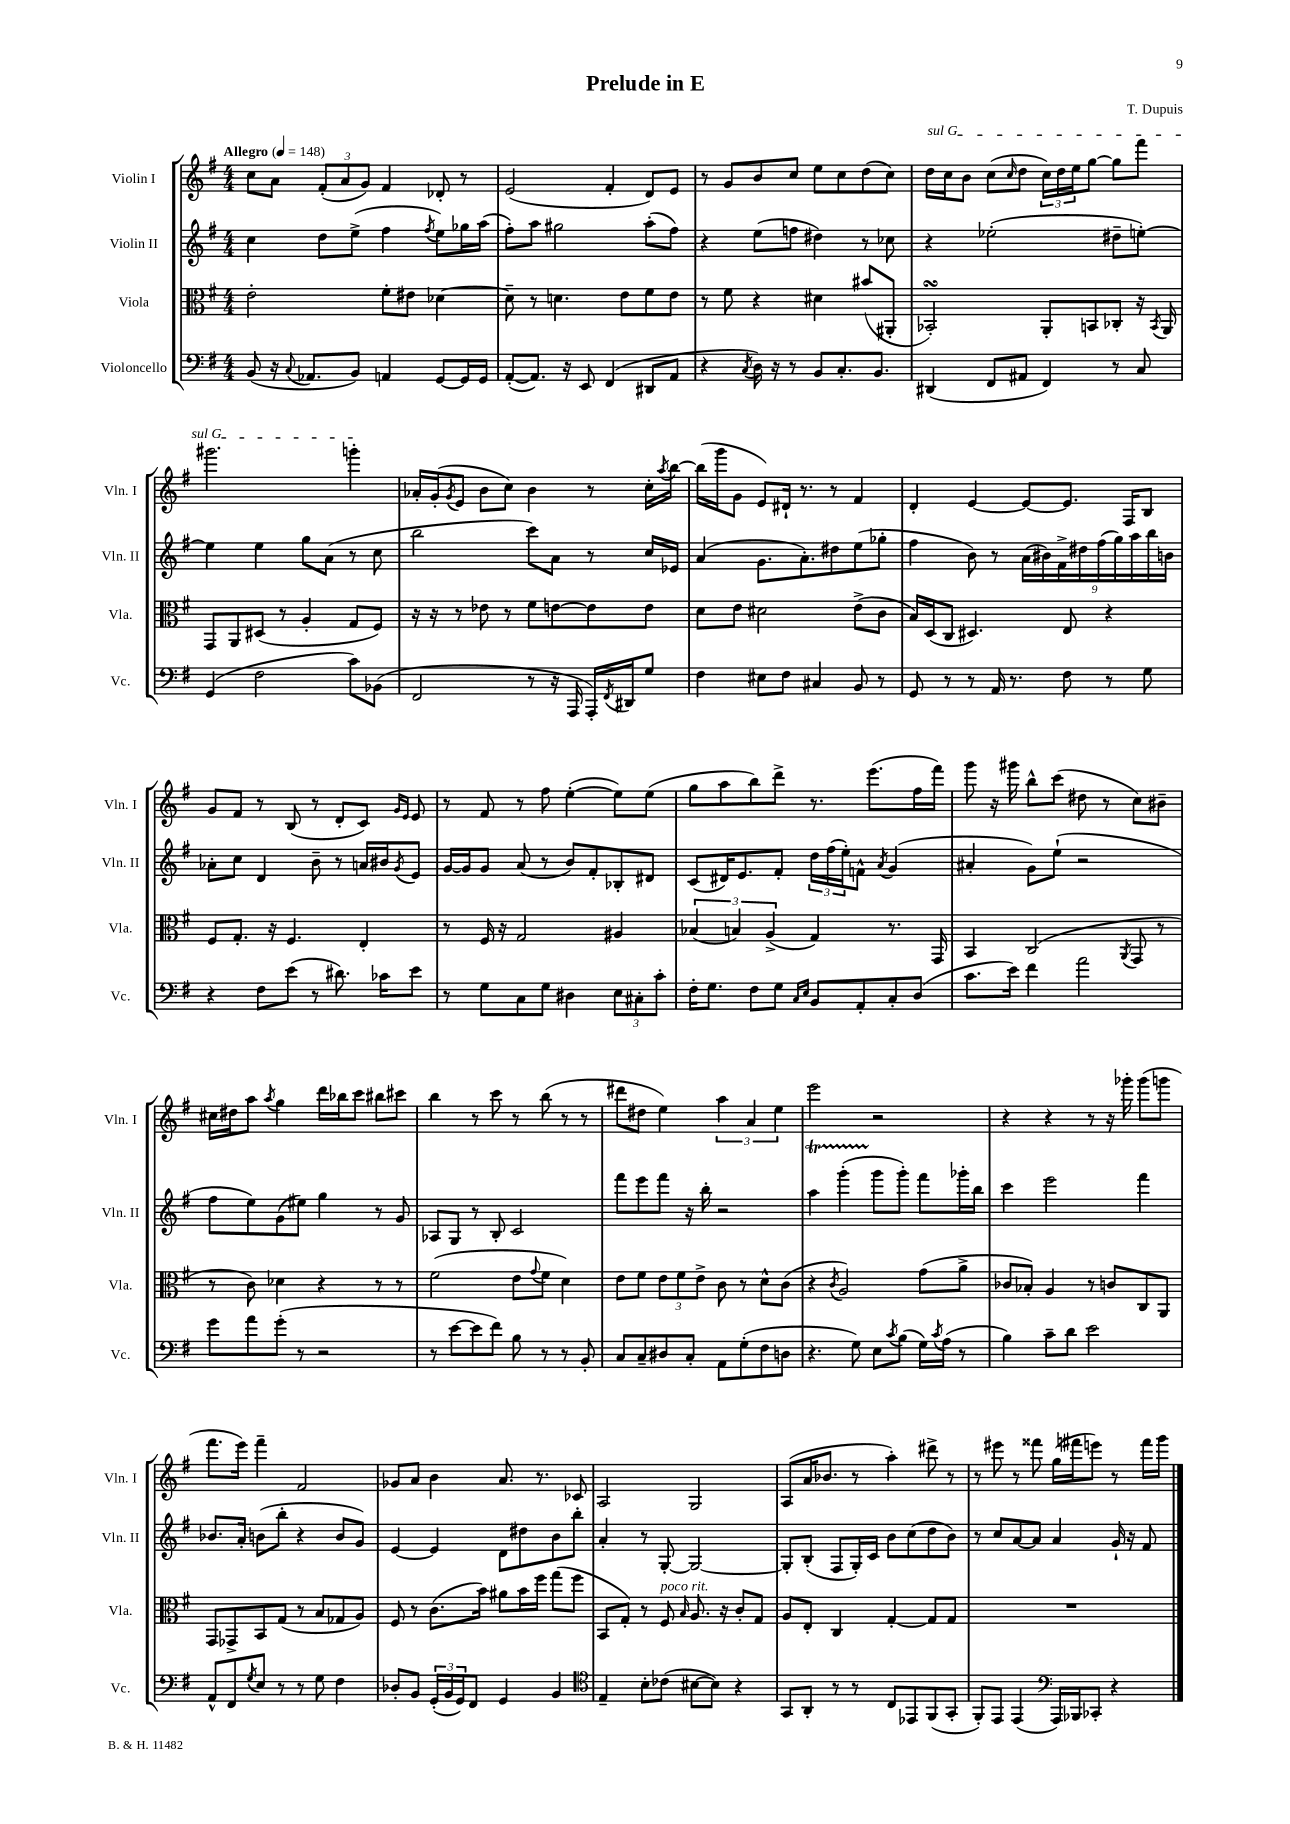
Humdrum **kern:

**kern	**kern	**kern	**kern
*part4	*part3	*part2	*part1
*staff4	*staff3	*staff2	*staff1
*I"Violoncello	*I"Viola	*I"Violin II	*I"Violin I
*I'Vc.	*I'Vla.	*I'Vln. II	*I'Vln. I
*clefF4	*clefC3	*clefG2	*clefG2
*k[f#]	*k[f#]	*k[f#]	*k[f#]
*M4/4	*M4/4	*M4/4	*M4/4
*MM148	*MM148	*MM148	*MM148
=1	=1	=1	=1
!	!	!	!LO:TX:a:B:t=Allegro
(8BB/	2e'\	4cc\	8cc\L
16r	.	.	8a\J
8qqC/	.	.	.
8.AA-X/L	.	.	.
.	.	8dd\L	(12f#'/L
.	.	.	12a/
8BB/J)	.	(8ee^\J	.
.	.	.	12g/J)
4AAn/	8f#'\L	4ff#\	4f#/
.	8e#X\J	.	.
.	.	8qff#/	.
[8GG/L	[4d-X\	8ee\L)	8d-X'/
16GG/L]	.	16gg-X\L	8r
16GG/JJ	.	(16aa\JJ	.
=2	=2	=2	=2
([8AA'/L	8d-~\]	8ff#'\L)	(2e/
8.AA/J])	8r	8aa\J	.
.	4.dn\	2gg#X\	.
16r	.	.	.
8EE/	.	.	.
(4FF#/	.	.	4f#'/
.	8e\L	.	.
8DD#X/L	8f#\	(8aa'\L	8d/L)
8AA/J	8e\J	8ff#\J)	8e/J
=3	=3	=3	=3
4r	8r	4r	8r
.	8f#\	.	8g/L
8qC/	.	.	.
16D\)	4r	(8ee\L	8b/
16r	.	.	.
8r	.	8ffn\J	8cc/J
8BB/L	4d#X\	4dd#X\)	8ee\L
8.C'/	.	.	8cc\
.	(8b#X/L	8r	(8dd\
8.BB/J	.	.	.
.	8AA#X'/J	8cc-X\	8cc\J)
=4	=4	=4	=4
!	!	!	!LO:TX:a:i:t=sul G
(4DD#X/	2BB-XsSSs'/)	4r	16dd\LL
.	.	.	16cc\J
.	.	.	8b\J
8FF#/L	.	(2ee-X'\	(8cc\L
.	.	.	16qqcc/
8AA#X/J	.	.	8dd\J
4FF#/)	8AA'/L	.	24cc\LL)
.	.	.	24dd\
.	.	.	24ee\J
.	8BBn/	.	[8gg\J
8r	8C-X'/J	8dd#X~\L	8gg\L]
8C/	16r	[8een'\J)	8fff#\J
.	8qBB/	.	.
.	16AA/	.	.
!!LO:LB:g=z
=5	=5	=5	=5
(4GG/	8GG/L	4ee\]	2.ggg#X\
.	8AA/	.	.
2F#\	(8D#X/J	4ee\	.
.	8r	.	.
.	4A'/	8gg\L	.
.	.	(8a\J	.
8c\L)	8G/L	8r	4gggn'\
(8BB-X\J	8F#/J)	8cc\	.
=6	=6	=6	=6
2FF#/	16r	2bb\	16a-X'/LL
.	16r	.	(16g'/J
.	.	.	8qg/
.	8r	.	8e/J
.	8e-X\	.	8b\L
.	8r	.	8cc\J)
8r	8f#\L	8ccc\L)	4b\
16r	[8en\	8a\J	.
16AAA/	.	.	.
16AAA'/LL)	8e\]	8r	8r
8qFF#/	.	.	.
16DD#X/J	.	.	.
8G/J	8e\J	16cc/LL	16cc'\LL
.	.	.	8qaa/
.	.	16e-X/JJ	[16bb\JJ
=7	=7	=7	=7
4F#\	8d\L	(4a/	(16bb\LL]
.	.	.	16ggg\J
.	8e\J	.	8g\J
8E#X\L	2d#X\	8.g\L	8e/L)
8F#\J	.	.	16d#X`/Jk
.	.	8.a'\)	8.r
4C#X/	.	.	.
.	.	8dd#X\	8r
8BB/	(8e^\L	(8ee\	4f#/
8r	8c\J	8gg-X'\J	.
=8	=8	=8	=8
8GG/	16B/LL)	4ff#\	4d'/
.	(16D/J	.	.
8r	8C/J	.	.
8r	4.D#X/)	8b\)	[4e/
16AA/	.	8r	.
8.r	.	.	.
.	.	(18a\LL	8e/L_
.	.	18b#X\)	.
.	.	18f#^\	.
8F#\	8E/	.	8.e/J]
.	.	18dd#X\	.
.	.	(18ff#\	.
8r	4r	.	.
.	.	18gg\)	.
.	.	.	16F#/KL
.	.	18aa\	.
8G\	.	.	8B/J
.	.	18bb\	.
.	.	18bn\JJ	.
!!LO:LB:g=z
=9	=9	=9	=9
4r	8F#/L	8a-X'\L	8g/L
.	8.G'/J	8cc\J	8f#/J
8F#\L	.	4d/	8r
.	16r	.	.
(8e\J	4.F#/	.	(8B/
8r	.	8b~\	8r
8.d#X\)	.	8r	8d'/L
.	4E'/	16an/LL	8c/J)
16c-X\KL	.	16b#X/J	.
.	.	.	16qqg/LL
.	.	8qg/	16qqe/JJ
8e\J	.	8e/J	8e/
=10	=10	=10	=10
8r	8r	[16g/LL	8r
.	.	16g/J]	.
8G\L	16F#/	8g/J	8f#/
.	16r	.	.
8C\	2G/	(8a/	8r
8G\J	.	8r	8ff#\
4D#X\	.	8b/L)	([4ee'\
.	.	8f#'/	.
12E\L	4A#X/	8B-X'/	8ee\L])
12C#X'\	.	.	.
.	.	8d#X/J	(8ee\J
12c'\J	.	.	.
=11	=11	=11	=11
16F#'\KL	(6B-X/	(8c/L	8gg\L
8.G\J	.	.	.
.	.	16d#X/K)	8aa\
.	6Bn/)	.	.
.	.	8.e/	.
8F#\L	.	.	8bb\)
.	(6A^/	.	.
8G\J	.	8f#'/J	8ddd^\J
16qqC/LL	.	.	.
16qqE/JJ	.	.	.
8BB/L	4G/)	24dd\LL	8.r
.	.	(24ff#\	.
.	.	24ee'\J)	.
8AA'/	.	8fn^^\J	.
.	.	.	(8.eee\L
.	.	8qa/	.
8C'/	8.r	(4g/	.
(8D/J	.	.	16ff#\L
.	16GG/	.	16fff#\JJ)
=12	=12	=12	=12
8.c\L	4BB/	4a#X'/	8ggg\
.	.	.	16r
16e\Jk)	.	.	16ggg#X\
4f#\	(2C/	8g\L)	8bb^^\L
.	.	(8ee`\J	(8ccc\J
2a\	.	2r	8dd#X\
.	.	.	8r
.	8qAA/	.	.
.	8GG/	.	8cc\L)
.	8r	.	8b#X~\J
!!LO:LB:g=z
=13	=13	=13	=13
8g\L	8r	8ff#\L	16cc#X\LL
.	.	.	16dd#X\J
8a\	8c\)	8ee\)	8aa\J
.	.	.	8qaa/
(8g'\J	4d-X\	(8g\	4gg\
8r	.	8ee#X\J)	.
2r	4r	4gg\	16ddd\LL
.	.	.	16bb-X\J
.	.	.	8ccc\J
.	8r	8r	8bb#X\L
.	8r	8g/	8ccc#X\J
=14	=14	=14	=14
8r	(2f#\	8A-X/L	4bb\
[8e\L	.	8G/J	.
8e\]	.	8r	8r
8f#\J)	.	8B'/	8ccc\
8B\	8e\L	2c/	8r
.	8qqg/	.	.
8r	8f#\J	.	(8bb\
8r	4d\)	.	8r
8BB'/	.	.	8r
=15	=15	=15	=15
8C/L	8e\L	8fff#\L	8ddd#X\L
8C~/	8f#\J	8eee\	8dd#X\J
8D#X/	12e\L	8fff#\J	4ee\)
.	12f#\	.	.
8C'/J	.	16r	.
.	12e^\J	.	.
.	.	16bb'\	.
8AA\L	8c\	2r	6aa\
(8G'\	8r	.	.
.	.	.	6a/
8F#\	8d^^\L	.	.
.	.	.	6ee\
8Dn\J	(8c\J	.	.
=16	=16	=16	=16
4.r	4r	4aaT\	2eee\
.	8qc/	.	.
.	2A/)	(4gggTTT'\	.
8G\)	.	.	.
8E\L	.	8ggg\L	2r
8qc/	.	.	.
(8B\J	.	8ggg'\J)	.
16G\LL)	(8g\L	8fff#\L	.
8qc/	.	.	.
(16A\JJ	.	.	.
8r	8a^\J	16ggg-X'\L	.
.	.	16bb\JJ	.
=17	=17	=17	=17
4B\)	8c-X/L	4ccc\	4r
.	8B-X'/J)	.	.
8c~\L	4A/	2eee\	4r
8d\J	.	.	.
2e\	8r	.	8r
.	8cn/L	.	16r
.	.	.	16ggg-X'\
.	8C/	4fff#\	(8ggg-\L
.	8AA/J	.	8gggn\J
!!LO:LB:g=z
=18	=18	=18	=18
8AA^^/L	8GG/L	8.b-X/L	8.fff#\L
8FF#/	8GG-X^/	.	.
.	.	16a'/Jk	16eee\Jk)
8qG/	.	.	.
8E/J	8BB/	(8bn\L	4fff#~\
8r	(8G/J	8bb'\J	.
8r	8r	4r	2f#/
8G\	8B/L	.	.
4F#\	8G-X/	8b/L	.
.	8A/J)	8g/J)	.
=19	=19	=19	=19
8D-X'/L	8F#/	[4e/	8g-X/L
8BB/J	8r	.	8a/J
(24GG'/LL	(8.c\L	4e/]	4b\
24BB/	.	.	.
24GG/J)	.	.	.
8FF#/J	.	.	.
.	16b\Jk)	.	.
4GG/	8a#X\L	8d\L	8.a/
.	16b\L	8dd#X\	.
.	16ff#\JJ	.	8.r
4BB/	(8gg\L	8b\	.
.	8ff#\J	8bb'\J	8c-X/
=20	=20	=20	=20
*clefC4	*	*	*
4E~/	8BB/L	4a'/	2A/
.	8G'/J)	.	.
8B'\L	8r	8r	.
!	!LO:TX:a:i:t=poco rit.	!	!
(8c-X\J	8F#/	[8G'/	.
.	16qqB/	.	.
[8B#X\L	8.A/	2G/_	2G/
8B#\J])	.	.	.
.	16r	.	.
4r	8c'/L	.	.
.	8G/J	.	.
=21	=21	=21	=21
8GG/L	8A/L	8G'/L]	(8A/L
8AA'/J	8E'/J	(8B'/J	16a/K
.	.	.	8.b-X/J
8r	4C/	8F#/L	.
8r	.	16G'/L)	8r
.	.	16c/JJ	.
8C/L	[4G'/	8b\L	4aa'\)
8EE-X/	.	(8cc\	.
(8FF#/	8G/L]	8dd\	8ddd#X^\
8GG'/J	8G/J	8b\J)	8r
=22	=22	=22	=22
8FF#'/L)	1r	8r	8r
8EE/J	.	8cc/L	8eee#X\
(4EE/	.	[8a/	8r
.	.	8a/J]	8fff##X\
*clefF4	*	*	*
16AAA/LL)	.	4a/	(16gg\LL
16BBB-X/J	.	.	16fff#X\J
8CC-X'/J	.	.	8eeen\J)
4r	.	16g`/	8r
.	.	16r	.
.	.	8f#/	16fff#\LL
.	.	.	16ggg\JJ
==	==	==	==
*-	*-	*-	*-
